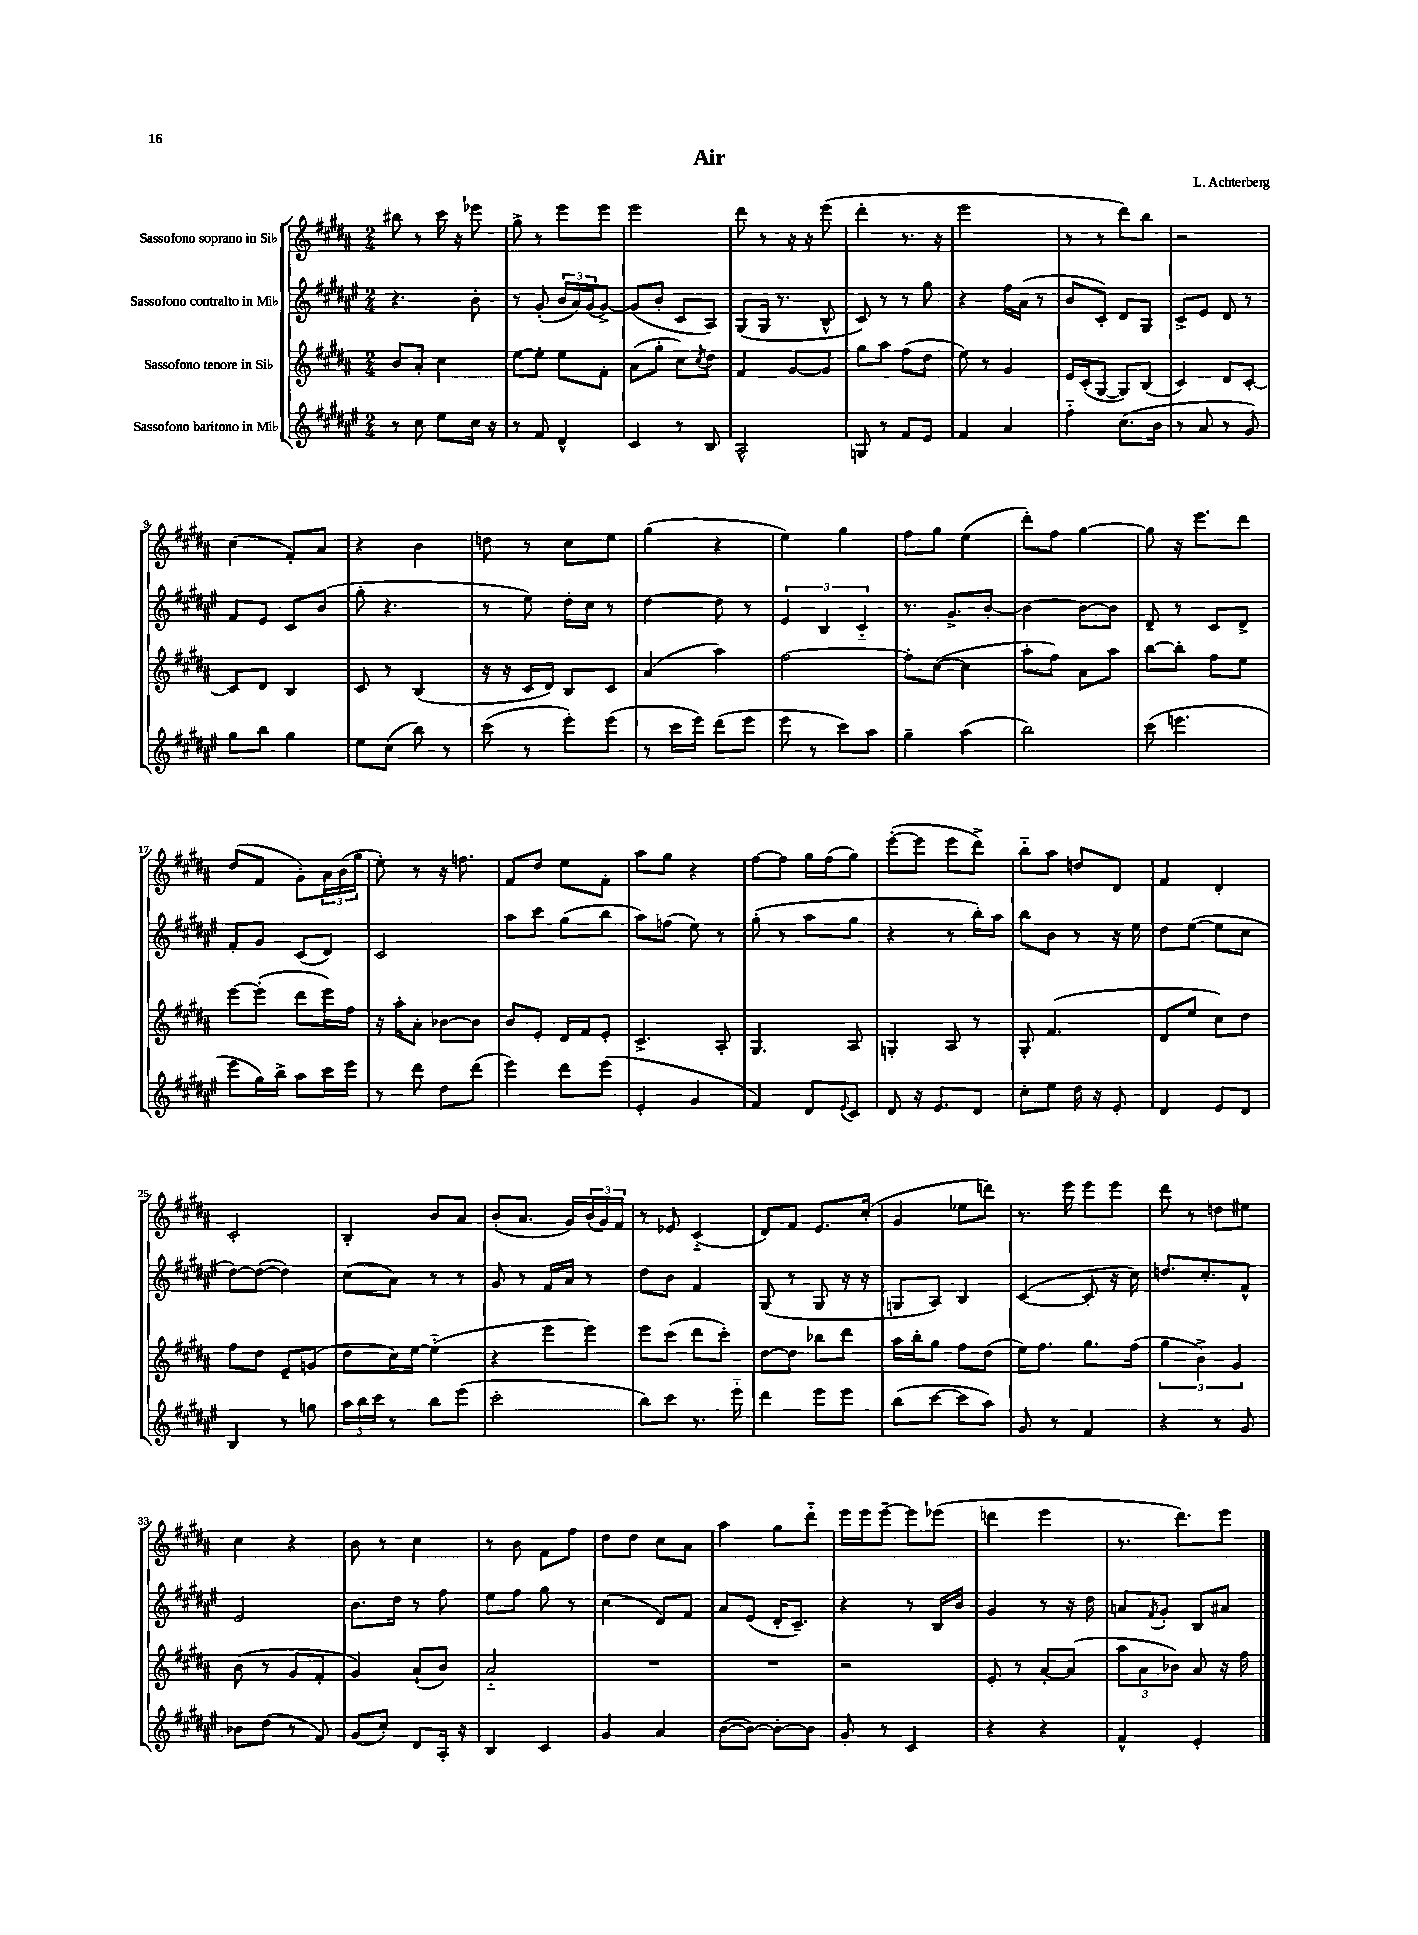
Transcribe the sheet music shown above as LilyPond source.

\header { title = "Air" composer = "L. Achterberg" }
<<
\new StaffGroup <<
\new Staff = "s0" \with { instrumentName = "Sassofono soprano in Sib" } {
    \clef treble \key b \major \numericTimeSignature \time 2/4
    bis''8 r8 cis'''16 r16 ees'''8 |
    gis''8-> r8 e'''8 e'''8 |
    e'''2 |
    dis'''8 r8 r16 r16 e'''8( |
    dis'''4-. r8. r16 |
    e'''2 |
    r8 r8 dis'''8) b''8 |
    r2 |
    cis''4( fis'8-.) ais'8 |
    r4 b'4 |
    d''8 r8 cis''8 e''8 |
    gis''4( r4 |
    e''4) gis''4 |
    fis''8 gis''8 e''4( |
    dis'''8-.) fis''8 gis''4~ |
    gis''8 r16 e'''8. dis'''8 |
    dis''8( fis'8 gis'8-.) \tuplet 3/2 { ais'16 b'16( gis''16 } |
    e''8-.) r8 r16 f''8. |
    fis'8 dis''8 e''8 fis'8-. |
    ais''8 gis''8 r4 |
    fis''8~ fis''8 gis''16 fis''16( gis''8) |
    e'''8~-.( e'''8 e'''8 dis'''8->) |
    b''8-_ ais''8 d''8 dis'8 |
    fis'4 dis'4-. |
    cis'2-. |
    b4-. b'8 ais'8 |
    b'8-.( ais'8. gis'16) \tuplet 3/2 { b'16( gis'16) fis'16 } |
    r8 ees'8 cis'4-_( |
    dis'8) fis'8 e'8. cis''16-.( |
    gis'4 ees''8 d'''8) |
    r8. e'''16 e'''8 e'''8 |
    dis'''8 r8 d''8 eis''8 |
    cis''4 r4 |
    b'8 r8 cis''4 |
    r8 b'8 fis'8 fis''8 |
    dis''8 dis''8 cis''8 ais'8 |
    ais''4 gis''8 dis'''8-_ |
    e'''16 e'''16 e'''8~-- e'''8 ees'''8( |
    d'''4 e'''4 |
    r8. dis'''8.) e'''8 \bar "|." |
}
\new Staff = "s1" \with { instrumentName = "Sassofono contralto in Mib" } {
    \clef treble \key fis \major \numericTimeSignature \time 2/4
    r4. b'8-. |
    r8 gis'8-.( \tuplet 3/2 { b'16 ais'16) gis'16( } gis'8~->) |
    gis'8( b'8-. cis'8 ais8) |
    gis8( gis16 r8. b8-^ |
    cis'8) r8 r8 gis''8 |
    r4 fis''16 ais'16( r8 |
    b'8 cis'8-.) dis'8 gis8 |
    cis'8-> eis'8 dis'8 r8 |
    fis'8 eis'8 cis'8 b'8( |
    gis''8-. r4. |
    r8 eis''8) dis''16-. cis''16 r8 |
    dis''4~ dis''8 r8 |
    \tuplet 3/2 { eis'4 b4 cis'4-_ } |
    r8. gis'8.-> b'8~-. |
    b'4~ b'8~ b'8 |
    dis'8-- r8 cis'8 dis'8-> |
    fis'8-. gis'8 cis'8( dis'8) |
    cis'2 |
    ais''8 cis'''8 gis''8( b''8 |
    ais''8) f''8( eis''8) r8 |
    gis''8-.( r8 ais''8 gis''8 |
    r4 r8 b''16-.) ais''16 |
    b''8 b'8 r8 r16 eis''16 |
    dis''8 eis''8~( eis''8 cis''8 |
    dis''8~) dis''8~( dis''4) |
    cis''8( ais'8) r8 r8 |
    gis'8 r8 fis'16 ais'16 r8 |
    dis''8 b'8 fis'4 |
    gis8( r8 gis8 r16 r16 |
    g8 ais8) b4 |
    cis'4~( cis'8-. r16 cis''16) |
    d''8. cis''8.-. fis'8-^ |
    eis'2 |
    b'8. dis''16 r8 fis''8 |
    eis''8 fis''8 gis''8 r8 |
    cis''4( dis'8) fis'8 |
    ais'8 eis'8( dis'16-. cis'8.--) |
    r4 r8 b16 b'16 |
    gis'4 r8 r16 dis''16 |
    a'8 \acciaccatura { fis'8 } gis'8-. b8 ais'8 \bar "|." |
}
\new Staff = "s2" \with { instrumentName = "Sassofono tenore in Sib" } {
    \clef treble \key b \major \numericTimeSignature \time 2/4
    b'8 ais'8-. cis''4 |
    e''8~ e''8-. e''8 fis'8-. |
    ais'8( gis''8-. cis''8) \acciaccatura { cis''8 } dis''8 |
    fis'4 gis'8~ gis'8 |
    gis''8 ais''8 fis''8( dis''8 |
    e''8) r8 gis'4 |
    e'16 cis'16-.( gis8~ gis8) b8( |
    cis'4) dis'8 cis'8~-. |
    cis'8 dis'8 b4 |
    cis'8 r8 b4( |
    r16 r16 cis'16 dis'16) b8 cis'8 |
    ais'4( ais''4) |
    fis''2~ |
    fis''8-. cis''8~( cis''4 |
    ais''8-. fis''8) ais'8 ais''8 |
    b''8~ b''8-. fis''8 e''8 |
    e'''8~ e'''8-.( dis'''8 e'''16) fis''16 |
    r16 ais''16-. ais'8-. bes'8~ bes'8 |
    b'8 e'8-. dis'16 fis'16 e'8-. |
    cis'4.-> ais8-. |
    gis4. ais8 |
    g4-. ais8 r8 |
    gis8-. fis'4.( |
    dis'8 e''8 cis''8) dis''8 |
    fis''8 dis''8 e'8-- g'8( |
    dis''8 cis''16) e''16~ e''4-_( |
    r4 e'''8 e'''8) |
    e'''8 cis'''8( dis'''8 cis'''8-.) |
    dis''8~ dis''8 bes''8 dis'''8 |
    ais''16 b''16-. gis''8 fis''8 dis''8( |
    e''16) fis''8. gis''8. fis''16( |
    \tuplet 3/2 { gis''4 b'4->) gis'4 } |
    b'8( r8 gis'8 fis'8-. |
    gis'4) ais'8-!( b'8) |
    ais'2-_ |
    R2 |
    R2 |
    r2 |
    e'8-. r8 ais'8~-. ais'8( |
    \tuplet 3/2 { ais''8 ais'8 bes'8) } ais'8 r16 fis''16 \bar "|." |
}
\new Staff = "s3" \with { instrumentName = "Sassofono baritono in Mib" } {
    \clef treble \key fis \major \numericTimeSignature \time 2/4
    r8 cis''8 eis''8 cis''16 r16 |
    r8 fis'8 dis'4-^ |
    cis'4 r8 b8 |
    ais2-^ |
    g8 r8 fis'8 eis'8 |
    fis'4 ais'4 |
    fis''4-_ cis''8.( b'16 |
    r8 ais'8 r8 gis'8) |
    gis''8 b''8 gis''4 |
    eis''8 cis''8( b''8) r8 |
    cis'''8( r8 eis'''8-.) eis'''8( |
    r8 cis'''16 eis'''16) dis'''8( eis'''8 |
    eis'''8 r8 cis'''8) ais''8 |
    gis''4-- ais''4( |
    b''2) |
    cis'''8( e'''4. |
    eis'''8 gis''16) b''16-> ais''8 cis'''16 eis'''16 |
    r8 dis'''8 dis''8 dis'''8( |
    eis'''4) dis'''8 eis'''8( |
    eis'4-. gis'4 |
    fis'4) dis'8 \appoggiatura { eis'8 } cis'8 |
    dis'8 r16 eis'8. dis'8 |
    cis''8-. eis''8 dis''16 r16 eis'8-. |
    dis'4 eis'8 dis'8 |
    b4 r8 g''8 |
    \tuplet 3/2 { ais''16 b''16 cis'''16 } r8 b''8 eis'''8( |
    cis'''2-. |
    b''8) cis'''8 r8. eis'''16-_ |
    dis'''4 eis'''8 eis'''8 |
    b''8( cis'''8~ cis'''8 ais''8) |
    gis'8 r8 fis'4 |
    r4 r8 gis'8 |
    bes'8 dis''8( r8 fis'8) |
    gis'8( cis''8-.) dis'8 ais16-. r16 |
    b4 cis'4 |
    gis'4 ais'4 |
    b'8~( b'8~) b'8~-. b'8 |
    gis'8-. r8 cis'4 |
    r4 r4 |
    fis'4-^ eis'4-. \bar "|." |
}
>>
>>
